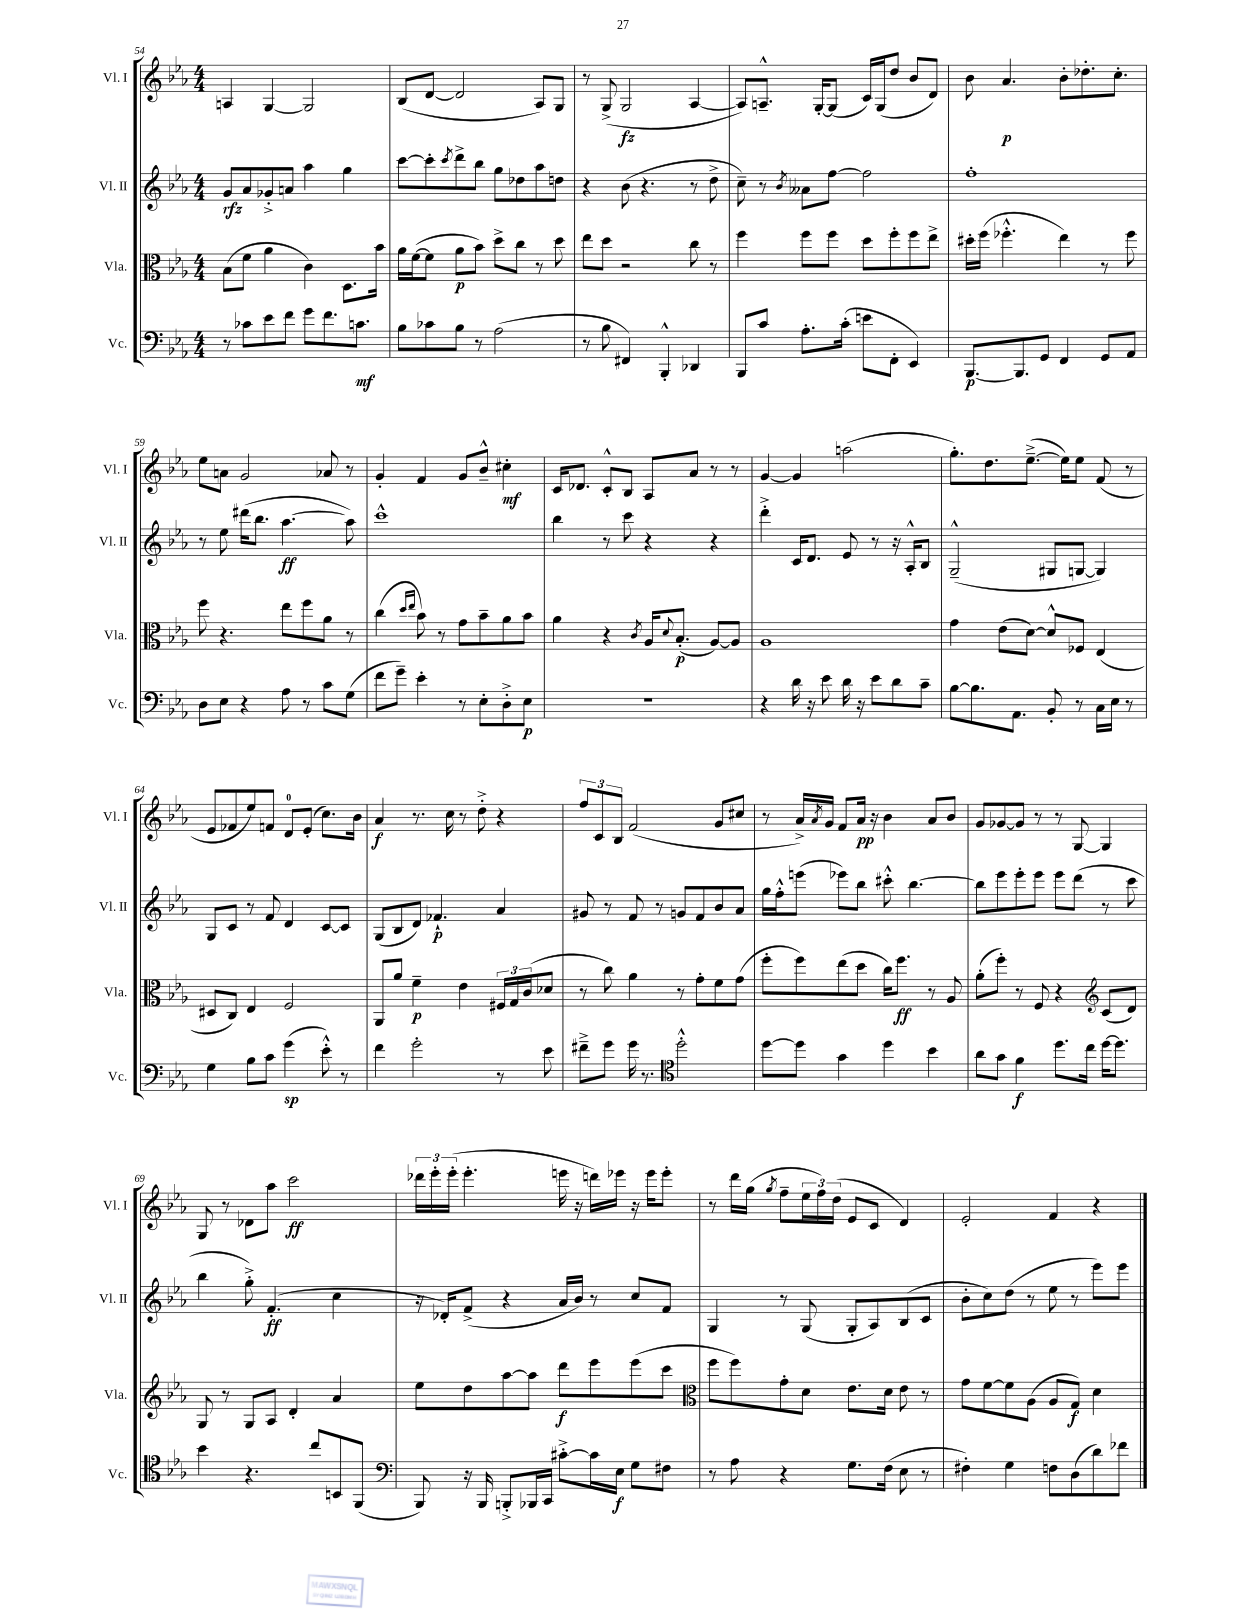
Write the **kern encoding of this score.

**kern	**dynam	**kern	**dynam	**kern	**dynam	**kern	**dynam
*part4	*part4	*part3	*part3	*part2	*part2	*part1	*part1
*staff4	*staff4	*staff3	*staff3	*staff2	*staff2	*staff1	*staff1
*I"Vc.	*	*I"Vla.	*	*I"Vl. II	*	*I"Vl. I	*
*I'Vc.	*	*I'Vla.	*	*I'Vl. II	*	*I'Vl. I	*
*clefF4	*	*clefC3	*	*clefG2	*	*clefG2	*
*k[b-e-a-]	*	*k[b-e-a-]	*	*k[b-e-a-]	*	*k[b-e-a-]	*
*M4/4	*	*M4/4	*	*M4/4	*	*M4/4	*
=54	=54	=54	=54	=54	=54	=54	=54
8r	.	(8B-\L	.	8g/L	rfz	4An/	.
8c-X\L	.	8f\J	.	8a-/	.	.	.
8e-\	.	4a-\	.	8g-X'^/	.	[4G/	.
8f\J	.	.	.	8an/J	.	.	.
8g\L	.	4c\)	.	4aa-\	.	2G/]	.
8.f\	.	.	.	.	.	.	.
.	.	8.D\L	.	4gg\	.	.	.
8.cn\J	mf	.	.	.	.	.	.
.	.	16b-\Jk	.	.	.	.	.
=55	=55	=55	=55	=55	=55	=55	=55
8B-\L	.	16a-\LL	.	[8ccc\L	.	(8B-/L	.
.	.	([16f\J	.	.	.	.	.
8c-X\	.	8f\J]	.	8ccc'\]	.	[8d/J	.
.	.	.	.	8qccc/	.	.	.
8B-\J	.	8a-\L	p	8ddd^\	.	2d/]	.
8r	.	8b-\J)	.	8bb-\J	.	.	.
(2A-\	.	8dd^\L	.	8gg\L	.	.	.
.	.	8cc\J	.	8dd-X\	.	.	.
.	.	8r	.	8aa-\	.	8A-/L)	.
.	.	8dd\	.	8ddn\J	.	8G/J	.
=56	=56	=56	=56	=56	=56	=56	=56
8r	.	8ee-\L	.	4r	.	8r	.
8B-\	.	8dd\J	.	.	.	(8G^/	.
4FF#X/)	.	2r	.	(8b-\	.	2G/	fz
.	.	.	.	4.r	.	.	.
4BBB-'^^/	.	.	.	.	.	.	.
4DD-X/	.	8cc\	.	8r	.	[4A-/	.
.	.	8r	.	8dd^\	.	.	.
=57	=57	=57	=57	=57	=57	=57	=57
8BBB-/L	.	4ff\	.	8cc~\)	.	8A-/L])	.
8c/J	.	.	.	8r	.	8.An~^^/J	.
.	.	.	.	8qb-/	.	.	.
8.A-'\L	.	8ff\L	.	8a--X\L	.	.	.
.	.	.	.	.	.	[16G'/KL	.
.	.	8ff\J	.	[8ff\J	.	(8G/J]	.
(16c'\Jk	.	.	.	.	.	.	.
8en\L	.	8dd\L	.	2ff\]	.	16c/LL)	.
.	.	.	.	.	.	(16G/J	.
8FF'\J	.	8ff'\	.	.	.	8dd/J	.
4EE-/)	.	8ff\	.	.	.	8b-/L	.
.	.	8ee-^\J	.	.	.	8d/J)	.
=58	=58	=58	=58	=58	=58	=58	=58
[8.BBB-/L	p	16dd#X'\LL	.	1ff'	.	8b-\	.
.	.	(16ff\JJ	.	.	.	.	.
.	.	4.ff-X'^^\	.	.	.	4.a-/	p
8.BBB-/]	.	.	.	.	.	.	.
8GG/J	.	.	.	.	.	.	.
4FF/	.	4ee-\)	.	.	.	8b-'\L	.
.	.	.	.	.	.	8.dd-X'\	.
8GG/L	.	8r	.	.	.	.	.
.	.	.	.	.	.	8.cc'\J	.
8AA-/J	.	8ff-\	.	.	.	.	.
!!LO:LB:g=z
=59	=59	=59	=59	=59	=59	=59	=59
8D\L	.	8ff\	.	8r	.	8ee-\L	.
8E-\J	.	4.r	.	8ee-\	.	8an\J	.
4r	.	.	.	(16ddd#X\KL	.	2g/	.
.	.	.	.	8.bb-\J	.	.	.
8A-\	.	8ee-\L	.	[4.aa-\	ff	.	.
8r	.	8ff\	.	.	.	.	.
8c\L	.	8a-\J	.	.	.	8a-X/	.
(8G\J	.	8r	.	8aa-\])	.	8r	.
=60	=60	=60	=60	=60	=60	=60	=60
8f\L	.	(4cc\	.	1ccc^^	.	4g'/	.
8g~\J)	.	.	.	.	.	.	.
.	.	16qqdd/LL	.	.	.	.	.
.	.	16qqee-/JJ	.	.	.	.	.
4e-'\	.	8b-\)	.	.	.	4f/	.
.	.	8r	.	.	.	.	.
8r	.	8g\L	.	.	.	8g/L	.
8E-'\L	.	8b-~\	.	.	.	8b-~^^/J	.
8D'^\	.	8a-\	.	.	.	4cc#X'\	mf
8E-\J	p	8b-\J	.	.	.	.	.
=61	=61	=61	=61	=61	=61	=61	=61
1r	.	4a-\	.	4bb-\	.	16c/KL	.
.	.	.	.	.	.	8.d-X/J	.
.	.	4r	.	8r	.	8c'^^/L	.
.	.	.	.	8ccc\	.	8B-/J	.
.	.	8qc/	.	.	.	.	.
.	.	16A-/KL	.	4r	.	8A-/L	.
.	.	8qqd/	.	.	.	.	.
.	.	(8.B-'/J	p	.	.	.	.
.	.	.	.	.	.	8a-/J	.
.	.	[8A-/L)	.	4r	.	8r	.
.	.	8A-/J]	.	.	.	8r	.
=62	=62	=62	=62	=62	=62	=62	=62
4r	.	1A-	.	4ddd'^\	.	[4g/	.
16d\	.	.	.	16c/KL	.	4g/]	.
16r	.	.	.	8.d/J	.	.	.
8e-\	.	.	.	.	.	.	.
16d\	.	.	.	8e-/	.	(2aan\	.
16r	.	.	.	.	.	.	.
8e-\L	.	.	.	8r	.	.	.
8d\	.	.	.	16r	.	.	.
.	.	.	.	16A-'^^/KL	.	.	.
8c~\J	.	.	.	8B-/J	.	.	.
=63	=63	=63	=63	=63	=63	=63	=63
[8B-\L	.	4g\	.	(2G~^^/	.	8.gg'\L)	.
8.B-\]	.	.	.	.	.	.	.
.	.	.	.	.	.	8.dd\	.
.	.	(8e-\L	.	.	.	.	.
8.AA-\J	.	.	.	.	.	.	.
.	.	[8d\J)	.	.	.	([8.ee-~^\J	.
8BB-'/	.	8d^^/L]	.	8G#X/L	.	.	.
.	.	.	.	.	.	16ee-\KL])	.
8r	.	8F-X/J	.	[8Gn/J	.	8ee-\J	.
16C\LL	.	(4E-/	.	4G/])	.	(8f/	.
16E-\JJ	.	.	.	.	.	.	.
8r	.	.	.	.	.	8r	.
!!LO:LB:g=z
=64	=64	=64	=64	=64	=64	=64	=64
4G\	.	8D#X/L	.	8G/L	.	8e-/L	.
.	.	8C/J)	.	8c/J	.	8f-X/	.
8B-\L	.	4E-/	.	8r	.	8ee-/)	.
8c\J	.	.	.	8f/	.	8fn/J	.
(4g\	sp	2F/	.	4d/	.	8d/L	.
.	.	.	.	.	.	(8e-'/J	.
8e-'^^\)	.	.	.	[8c/L	.	8.cc\L)	.
8r	.	.	.	8c/J]	.	.	.
.	.	.	.	.	.	16b-\Jk	.
=65	=65	=65	=65	=65	=65	=65	=65
4f\	.	8AA-/L	.	(8G/L	.	4a-/	f
.	.	8a-/J	.	8B-/	.	.	.
2g'\	.	4f~\	p	8d/J)	.	8.r	.
.	.	.	.	4.f-X`/	p	.	.
.	.	.	.	.	.	16cc\	.
.	.	4e-\	.	.	.	8r	.
.	.	.	.	.	.	8dd'^\	.
8r	.	24F#X/LL	.	4a-/	.	4r	.
.	.	24G/	.	.	.	.	.
.	.	(24c/J	.	.	.	.	.
8e-\	.	8d-X/J	.	.	.	.	.
=66	=66	=66	=66	=66	=66	=66	=66
8f#X~^\L	.	8r	.	8g#X/	.	12ff/L	.
.	.	.	.	.	.	12c/	.
8g\J	.	8cc\)	.	8r	.	.	.
.	.	.	.	.	.	12B-/J	.
16g\	.	4a-\	.	8f/	.	(2f/	.
8.r	.	.	.	.	.	.	.
.	.	.	.	8r	.	.	.
*clefC4	*	*	*	*	*	*	*
2dd'^^\	.	8r	.	8gn/L	.	.	.
.	.	8g'\L	.	8f/	.	.	.
.	.	8f\	.	8b-/	.	8g/L	.
.	.	(8g\J	.	8a-/J	.	8cc#X/J	.
=67	=67	=67	=67	=67	=67	=67	=67
[8dd\L	.	8ff'\L	.	16gg\LL	.	8r	.
.	.	.	.	16ff'^^\J	.	.	.
8dd\J]	.	8ff\)	.	(8eeen\J	.	16a-^/LL)	.
.	.	.	.	.	.	8qa-/	.
.	.	.	.	.	.	16g/JJ	.
4g\	.	(8ee-\	.	8eee-X\L)	.	8f/L	.
.	.	8dd\J	.	8bb-\J	.	16a-/Jk	pp
.	.	.	.	.	.	16r	.
4dd\	.	16cc\KL)	.	8ccc#X'^^\	.	4b-\	.
.	.	8.ff\J	ff	.	.	.	.
.	.	.	.	[4.bb-\	.	.	.
4b-\	.	8r	.	.	.	8a-/L	.
.	.	8A-/	.	.	.	8b-/J	.
=68	=68	=68	=68	=68	=68	=68	=68
8a-\L	.	(8a-'\L	.	8bb-\L]	.	8g/L	.
8g\J	.	8ff'\J)	.	8eee-\	.	[8g-X/	.
4f\	f	8r	.	8eee-'\	.	8g-/J]	.
.	.	8F/	.	8eee-\J	.	8r	.
8.dd\L	.	4r	.	8eee-\L	.	8r	.
.	.	.	.	(8ddd\J	.	[8G/	.
16cc\Jk	.	.	.	.	.	.	.
*	*	*clefG2	*	*	*	*	*
[16dd\KL	.	(8c/L	.	8r	.	4G/]	.
8.dd\J]	.	.	.	.	.	.	.
.	.	8d/J)	.	8ccc\	.	.	.
!!LO:LB:g=z
=69	=69	=69	=69	=69	=69	=69	=69
4b-\	.	8G/	.	4bb-\	.	8G/	.
.	.	8r	.	.	.	8r	.
4.r	.	8G/L	.	8gg'^\)	.	8d-X\L	.
.	.	8A-/J	.	(4.f'/	ff	8aa-\J	.
.	.	4d'/	.	.	.	2ccc\	ff
8cc/L	.	.	.	.	.	.	.
8BBn/	.	4a-/	.	4cc\	.	.	.
(8FF/J	.	.	.	.	.	.	.
=70	=70	=70	=70	=70	=70	=70	=70
*clefF4	*	*	*	*	*	*	*
8BBB-/)	.	8ee-\L	.	16r	.	24ddd-X\LL	.
.	.	.	.	.	.	24eee-'\	.
.	.	.	.	16d-X'/KL)	.	.	.
.	.	.	.	.	.	(24eee-'\JJ	.
16r	.	8dd\	.	(8f^/J	.	4.eee-'\	.
16BBB-/	.	.	.	.	.	.	.
8BBBn'^/L	.	[8aa-\	.	4r	.	.	.
16BBB-X/L	.	8aa-\J]	.	.	.	.	.
16CC/JJ	.	.	.	.	.	.	.
[8c#X'^\L	.	8ddd\L	f	16a-/LL	.	16eeen\	.
.	.	.	.	16b-/JJ)	.	16r	.
16c#\L]	.	8eee-\	.	8r	.	16dddn\LL)	.
16E-\JJ	f	.	.	.	.	16eee-X\JJ	.
8G\L	.	(8eee-\	.	8cc/L	.	16r	.
.	.	.	.	.	.	16eee-\KL	.
8F#X\J	.	8ccc\J	.	8f/J	.	8eee-'\J	.
=71	=71	=71	=71	=71	=71	=71	=71
*	*	*clefC3	*	*	*	*	*
8r	.	8ff\L	.	4G/	.	8r	.
8A-\	.	8ff\)	.	.	.	16ddd\LL	.
.	.	.	.	.	.	(16gg\JJ	.
.	.	.	.	.	.	8qgg/	.
4r	.	8g'\	.	8r	.	8ff~\L	.
.	.	8d\J	.	(8G/	.	24ee-\L	.
.	.	.	.	.	.	24ff\)	.
.	.	.	.	.	.	(24dd\JJ	.
8.G\L	.	8.e-\L	.	8G'/L	.	8e-/L	.
.	.	.	.	8A-/)	.	8c/J	.
(16F\Jk	.	16d\Jk	.	.	.	.	.
8E-\	.	8e-\	.	(8B-/	.	4d/)	.
8r	.	8r	.	8c/J	.	.	.
=72	=72	=72	=72	=72	=72	=72	=72
4F#X'\)	.	8g\L	.	8b-'\L	.	2e-'/	.
.	.	[8f\	.	8cc\)	.	.	.
4G\	.	8f\]	.	(8dd\J	.	.	.
.	.	(8A-\J	.	8r	.	.	.
8Fn\L	.	8A-/L	.	8ee-\	.	4f/	.
(8D\	.	8G/J)	f	8r	.	.	.
8d\)	.	4d\	.	8eee-\L)	.	4r	.
8f-X\J	.	.	.	8eee-\J	.	.	.
==	==	==	==	==	==	==	==
*-	*-	*-	*-	*-	*-	*-	*-
